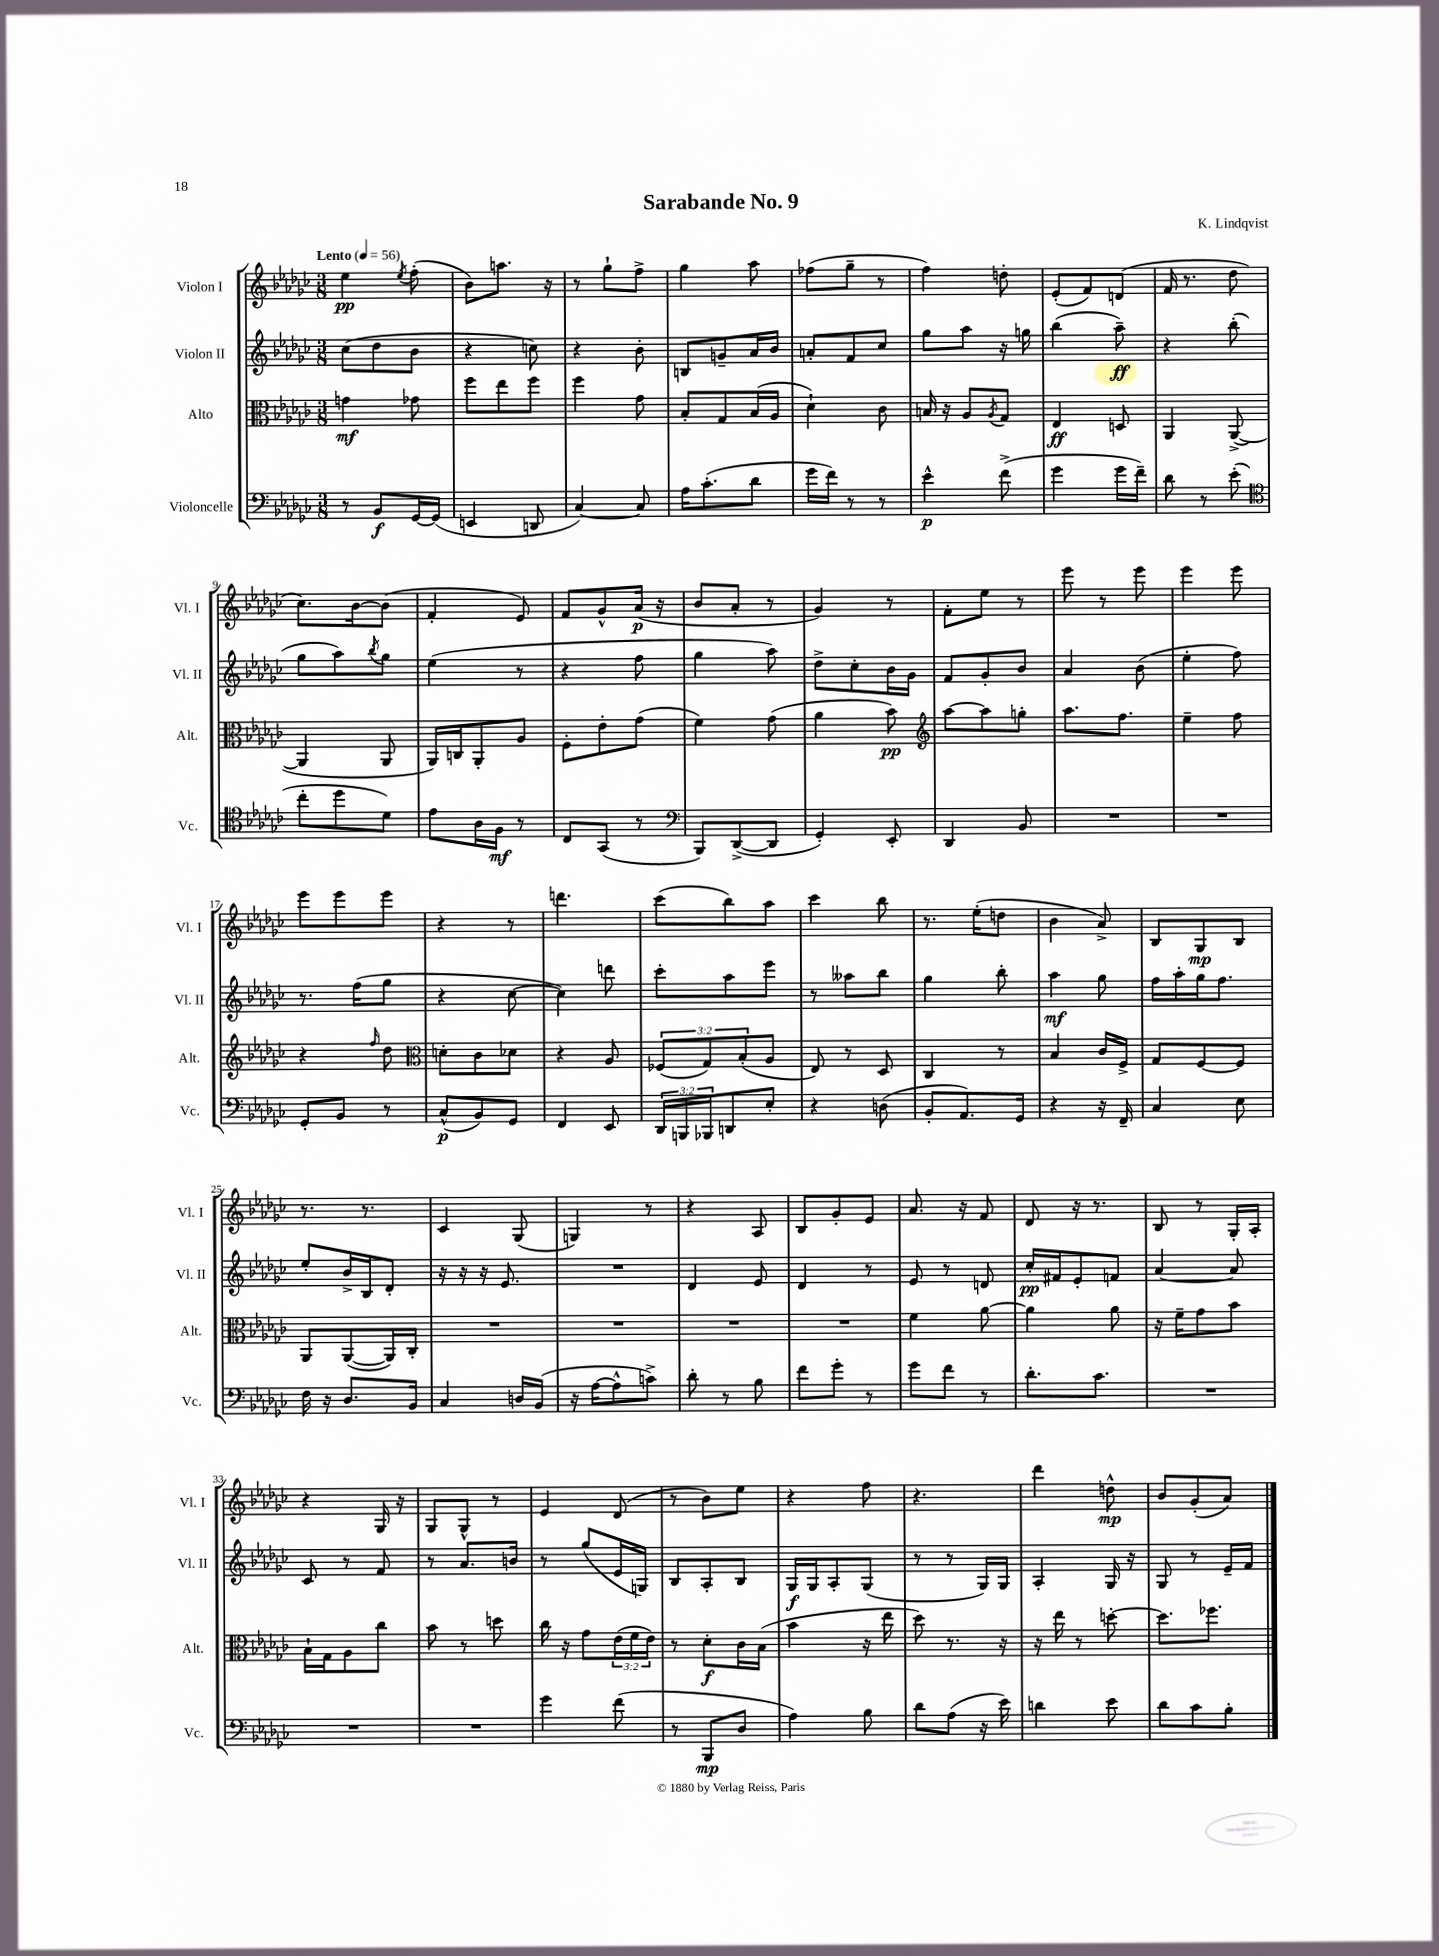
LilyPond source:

\header { title = "Sarabande No. 9" composer = "K. Lindqvist" }
<<
\new StaffGroup <<
\new Staff = "s0" \with { instrumentName = "Violon I" shortInstrumentName = "Vl. I" } {
    \clef treble \key ges \major \numericTimeSignature \time 3/8 \tempo "Lento" 4 = 56
    ees''4\pp \acciaccatura { ees''8 } f''8-.( |
    bes'8) a''8. r16 |
    r8 ges''8-! f''8-> |
    ges''4 aes''8 |
    fes''8( ges''8-- r8 |
    f''4) d''8-. |
    ees'8-.( f'8) d'8( |
    f'16 r8. des''8 |
    ces''8.) bes'16~ bes'8( |
    f'4-. ees'8) |
    f'8 ges'8-^ aes'16\p( r16 |
    bes'8 aes'8-. r8 |
    ges'4) r8 |
    f'8-. ees''8 r8 |
    ees'''8 r8 ees'''8 |
    ees'''4 ees'''8 |
    ees'''8 ees'''8 ees'''8 |
    r4 r8 |
    d'''4. |
    ces'''8( bes''8) aes''8 |
    ces'''4 bes''8 |
    r8. ees''16-.( d''8 |
    bes'4 aes'8->) |
    bes8 ges8\mp bes8 |
    r8. r8. |
    ces'4 ges8( |
    g4) r8 |
    r4 aes8 |
    bes8 ges'8-. ees'8 |
    aes'8. r16 f'8 |
    des'8 r16 r8. |
    bes8 r8 ges16-. aes16-. |
    r4 ges16 r16 |
    ges8 ges8-^ r8 |
    ees'4 des'8( |
    r8 bes'8) ees''8 |
    r4 f''8 |
    r4. |
    des'''4 d''8-^\mp |
    bes'8 ges'8-.( aes'8) \bar "|." |
}
\new Staff = "s1" \with { instrumentName = "Violon II" shortInstrumentName = "Vl. II" } {
    \clef treble \key ges \major \numericTimeSignature \time 3/8
    ces''8( des''8 bes'8 |
    r4 c''8) |
    r4 bes'8-. |
    b8 g'8-- aes'16 bes'16 |
    a'8-. f'8 ces''8 |
    ges''8 aes''8 r16 g''16 |
    bes''4( aes''8--\ff) |
    r4 bes''8-.( |
    ges''8 aes''8) \acciaccatura { bes''8 } ges''8 |
    ees''4( r8 |
    r4 f''8 |
    ges''4 aes''8) |
    des''8-> ces''8-. bes'16 ges'16 |
    f'8 ges'8-. bes'8 |
    aes'4 bes'8( |
    ees''4-. f''8) |
    r8. f''16( ges''8 |
    r4 ces''8~ |
    ces''4) d'''8 |
    ces'''8-. aes''8 ees'''8 |
    r8 aeses''8 bes''8 |
    ges''4 bes''8-. |
    aes''4\mf ges''8 |
    f''16 aes''16-. ges''16 f''8. |
    ees''8-. bes'16-> bes16 des'8-. |
    r16 r16 r16 ees'8. |
    R4. |
    des'4 ees'8 |
    des'4 r8 |
    ees'8 r8 d'8 |
    ces''16-.\pp fis'16 ees'8-. f'8 |
    aes'4~ aes'8 |
    ces'8 r8 f'8 |
    r8 aes'8. b'16 |
    r8 ges''8( ees'16 g16) |
    bes8 aes8-. bes8 |
    ges16\f ges16 aes8-. ges8( |
    r8 r8 ges16) ges16 |
    aes4-. ges16 r16 |
    ges8 r8 ees'16-- f'16 \bar "|." |
}
\new Staff = "s2" \with { instrumentName = "Alto" shortInstrumentName = "Alt." } {
    \clef alto \key ges \major \numericTimeSignature \time 3/8 \override Staff.TupletNumber.text = #tuplet-number::calc-fraction-text
    g'4\mf ges'8 |
    f''8 ees''8 f''8 |
    f''4 ges'8 |
    bes8-. ges8 bes16( aes16 |
    des'4-!) ces'8 |
    b16 r16 aes8 \acciaccatura { aes8 } ges8 |
    ees4\ff d8 |
    aes,4 aes,8~->( |
    aes,4 aes,8 |
    aes,16) c16 aes,8-. aes8 |
    f8-. ees'8-. ges'8( |
    f'4) ges'8( |
    aes'4 bes'8\pp) |
    \clef treble aes''8~ aes''8 g''8-. |
    aes''8. f''8. |
    ees''4-- f''8 |
    r4 \grace { f''16 } des''8 |
    \clef alto d'8-. ces'8 des'8 |
    r4 aes8 |
    \tuplet 3/2 { fes8( ges8) bes8-.( } aes8 |
    ees8) r8 des8 |
    ces4 r8 |
    bes4 ces'16 f16-> |
    ges8 f8~ f8 |
    aes,8 aes,8~( aes,16) ces16-. |
    R4. |
    R4. |
    R4. |
    R4. |
    f'4 aes'8~ |
    aes'4 aes'8 |
    r16 f'16-- ges'8 bes'8 |
    bes16-! ges16 aes8 ces''8 |
    bes'8 r8 d''8 |
    ces''16 r16 ges'8 \tuplet 3/2 { ees'16( f'16 ees'16) } |
    r8 des'8-.\f ces'16 bes16( |
    bes'4 r16 ees''16 |
    des''8) r8. r16 |
    r16 ees''16 r8 d''8~-. |
    d''8. fes''8. \bar "|." |
}
\new Staff = "s3" \with { instrumentName = "Violoncelle" shortInstrumentName = "Vc." } {
    \clef bass \key ges \major \numericTimeSignature \time 3/8 \override Staff.TupletNumber.text = #tuplet-number::calc-fraction-text
    r8 bes,8\f ges,16~ ges,16( |
    e,4 d,8 |
    ces4~) ces8 |
    aes16 ces'8.-.( des'8 |
    ges'16 f'16) r8 r8 |
    ees'4-^\p f'8->( |
    ges'4 ges'16 f'16--) |
    des'8 r8 ees'8-.( |
    \clef tenor ces''8-. des''8 des'8) |
    ees'8 aes16 f16\mf r8 |
    ces8 ges,8( r8 |
    \clef bass bes,,8) des,8~->( des,8 |
    ges,4-.) ees,8-. |
    des,4 bes,8 |
    R4. |
    R4. |
    ges,8-. bes,8 r8 |
    ces8-^\p( bes,8) ges,8 |
    f,4 ees,8 |
    \tuplet 3/2 { des,16 b,,16 bes,,16 } d,8 ees8-. |
    r4 d8( |
    bes,8-. aes,8.) ges,16 |
    r4 r16 f,16-- |
    ces4 ees8 |
    f16 r16 des8. bes,16 |
    ces4 d16 bes,16( |
    r16 aes16~ aes8-^ c'8->) |
    des'8-. r8 bes8 |
    f'8 ges'8-. r8 |
    ges'8 f'8 r8 |
    des'8.-. ces'8. |
    R4. |
    R4. |
    R4. |
    ges'4 f'8( |
    r8 bes,,8\mp des8 |
    aes4) bes8 |
    des'8 aes8( r16 ees'16) |
    d'4 ees'8 |
    des'8 ces'8 bes8-. \bar "|." |
}
>>
>>
